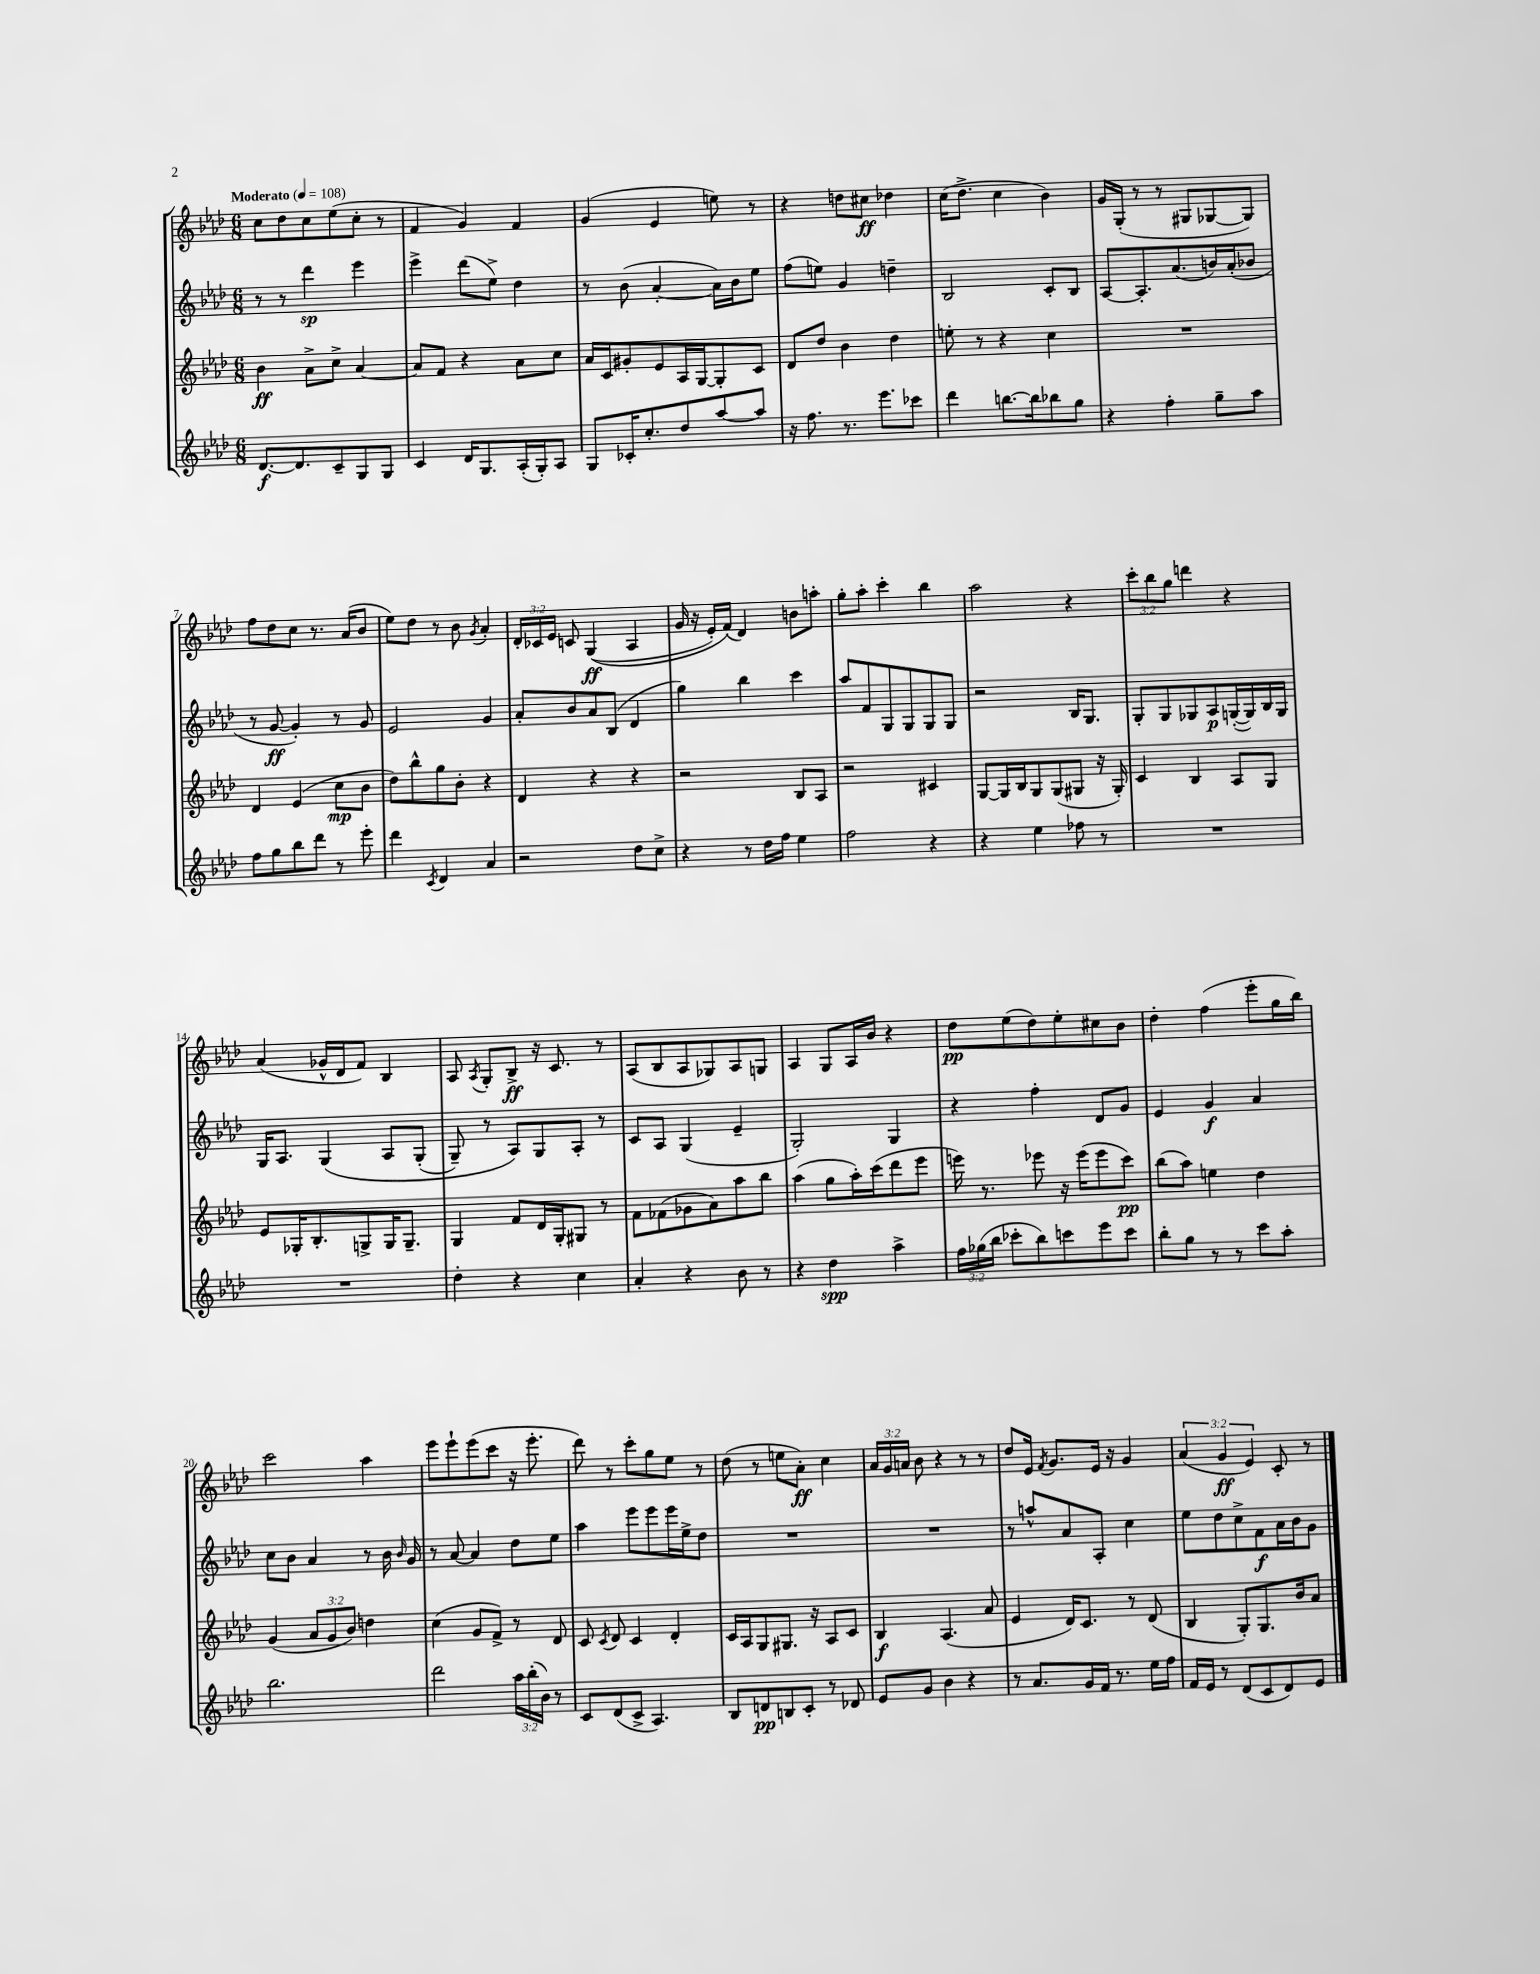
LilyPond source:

<<
\new StaffGroup <<
\new Staff = "s0" {
    \clef treble \key aes \major \numericTimeSignature \time 6/8 \override Staff.TupletNumber.text = #tuplet-number::calc-fraction-text \tempo "Moderato" 4 = 108
    \autoBeamOff c''8[ des''8 c''8 ees''8( c''8]-. r8 |
    f'4 g'4) f'4 |
    g'4( ees'4 e''8) r8 |
    r4 d''8[ cis''8]\ff des''4 |
    c''16[( des''8.]-> c''4 bes'4) |
    g'16[ g16]-.( r8 r8 gis8[ ges8~ ges8]) |
    f''8[ des''8 c''8] r8. aes'16[( bes'8] |
    ees''8[) des''8] r8 bes'8 \acciaccatura { g'8 } aes'4-. |
    \tuplet 3/2 { des'16[-. ces'16 ees'16] } c'8 g4\ff(\( aes4 |
    g'16 r16 ees'16[-.) f'16](\) des'4) b'8[ a''8]-. |
    g''8[-. aes''8]-. c'''4-. bes''4 |
    aes''2 r4 |
    \tuplet 3/2 { c'''8[-. bes''8 g''8] } d'''4 r4 |
    aes'4( ges'16[-^ des'16 f'8]) bes4 |
    aes8 \acciaccatura { aes8 } g8[-. bes8]->\ff r16 c'8. r8 |
    aes8[( bes8 aes8 ges8) aes8 g8] |
    aes4 g8[ aes16 bes'16] r4 |
    des''8[\pp ees''8( des''8) ees''8-. cis''8 bes'8] |
    des''4-. f''4( ees'''8[-. g''16 bes''16]) |
    c'''2 aes''4 |
    ees'''8[ ees'''8-! ees'''8( c'''8] r16 ees'''8.-. |
    des'''8) r8 c'''8[-. g''8 ees''8] r8 |
    des''8( r8 e''8[ aes'8]-.\ff) c''4 |
    \tuplet 3/2 { aes'16[ g'16 a'16] } bes'8 r4 r8 r8 |
    des''8[ ees'16] \acciaccatura { f'8 } g'8.[ ees'16] r16 g'4 |
    \tuplet 3/2 { aes'4( g'4\ff ees'4) } c'8-. r8 \bar "|." |
}
\new Staff = "s1" {
    \clef treble \key aes \major \numericTimeSignature \time 6/8
    \autoBeamOff r8 r8 des'''4\sp ees'''4 |
    ees'''4-> des'''8[( ees''8]->) des''4 |
    r8 bes'8( aes'4~-. aes'16[) bes'16 ees''8] |
    f''8[( e''8]) g'4 d''4-- |
    bes2 c'8[-. bes8] |
    aes8[~ aes8.-. aes'8.( b'16) aes'16-.( bes'8] |
    r8 g'8~\ff g'4-.) r8 g'8 |
    ees'2 g'4 |
    aes'8[-. bes'8 aes'8 bes8]( des'4 |
    g''4) bes''4 c'''4 |
    aes''8[ f'8 g8 g8 g8 g8] |
    r2 bes16[ g8.] |
    g8[-. g8 ges8 aes8\p g16~-.( g16) bes16 g16] |
    g16[ aes8.] g4\( aes8[ g8]-.( |
    g8--) r8 aes8[\) g8 aes8]-. r8 |
    c'8[ aes8] g4( ees'4-- |
    g2-.) g4 |
    r4 f''4-. des'8[ g'8] |
    ees'4 g'4\f aes'4 |
    c''8[ bes'8] aes'4 r8 bes'16 \grace { bes'16 } g'16 |
    r8 aes'8~ aes'4 des''8[ ees''8] |
    aes''4 ees'''8[ ees'''8 ees'''16 ees''16-> des''8] |
    R2. |
    R2. |
    r8 a''8[-^ aes'8 aes8]-. c''4 |
    ees''8[ des''8 c''8-> f'8\f aes'16 bes'16 g'8] \bar "|." |
}
\new Staff = "s2" {
    \clef treble \key aes \major \numericTimeSignature \time 6/8 \override Staff.TupletNumber.text = #tuplet-number::calc-fraction-text
    \autoBeamOff bes'4\ff aes'8[-> c''8]-> aes'4~ |
    aes'8[ f'8] r4 aes'8[ c''8] |
    aes'16[ c'16 gis'8-. ees'8 aes16 g16~ g8-. c'8] |
    des'8[ des''8] bes'4 des''4 |
    e''8-. r8 r4 c''4 |
    R2. |
    des'4 ees'4( c''8[\mp bes'8] |
    des''8[) bes''8-^ g''8 bes'8]-. r4 |
    des'4 r4 r4 |
    r2 bes8[ aes8] |
    r2 cis'4 |
    g8[~ g16 bes16 g8 g8( gis8] r16 gis16-.) |
    c'4 bes4 aes8[ g8] |
    ees'8[ ges16-. bes8.-. g8-> g16 g8.]-- |
    g4 f'8[ des'16 g16-. gis8] r8 |
    f'8[ fes'8( ges'8 aes'8) aes''8 bes''8] |
    aes''4( g''8[ aes''16-.) c'''16( des'''8 ees'''8] |
    e'''16) r8. ees'''8 r16 ees'''16[( ees'''8 c'''8]\pp) |
    bes''8[( aes''8]) e''4 des''4 |
    g'4( \tuplet 3/2 { aes'8[ g'8 bes'8]) } d''4 |
    c''4( g'8[ f'8]->) r8 des'8 |
    c'8 \acciaccatura { c'8 } des'8 c'4 des'4-. |
    c'16[ aes16 g8 gis8.] r16 aes8[ c'8] |
    bes4\f aes4.( aes'8 |
    ees'4 des'16[) c'8.] r8 des'8( |
    bes4 g8[-.) g8. bes'16 aes'8] \bar "|." |
}
\new Staff = "s3" {
    \clef treble \key aes \major \numericTimeSignature \time 6/8 \override Staff.TupletNumber.text = #tuplet-number::calc-fraction-text
    \autoBeamOff des'8.[~\f des'8. c'8-- g8 g8] |
    c'4 des'16[ g8. aes16-.( g16-.) aes8] |
    g8[ ces'16-. c''8.-. des''8 aes''8~ aes''8] |
    r16 f''8. r8. ees'''8.[ ces'''8] |
    des'''4 b''8.[~ b''16 bes''8 g''8] |
    r4 f''4-. g''8[-- aes''8] |
    f''8[ g''8 bes''8 des'''8] r8 ees'''8-. |
    des'''4 \acciaccatura { c'8 } des'4 aes'4 |
    r2 des''8[ c''8]-> |
    r4 r8 des''16[ f''16] ees''4 |
    f''2 r4 |
    r4 ees''4 fes''8 r8 |
    R2. |
    R2. |
    des''4-. r4 c''4 |
    aes'4-. r4 bes'8 r8 |
    r4 des''4\spp aes''4-> |
    \tuplet 3/2 { f''16[ ges''16( bes''16] } ces'''8[-. bes''8) c'''8 ees'''8 c'''8] |
    bes''8[-. g''8] r8 r8 c'''8[ aes''8]-. |
    bes''2. |
    des'''2 \tuplet 3/2 { aes''16[ bes''16-.( bes'16]) } r8 |
    c'8[ des'8( c'8]-> aes4.) |
    bes8[ d'8\pp b8 c'8]-. r8 des'8 |
    ees'8[ g'8] bes'4 r4 |
    r8 aes'8.[ g'16 f'16] r8. ees''16[ f''16] |
    f'16[ ees'16] r8 des'8[( c'8 des'8) ees'8] \bar "|." |
}
>>
>>
